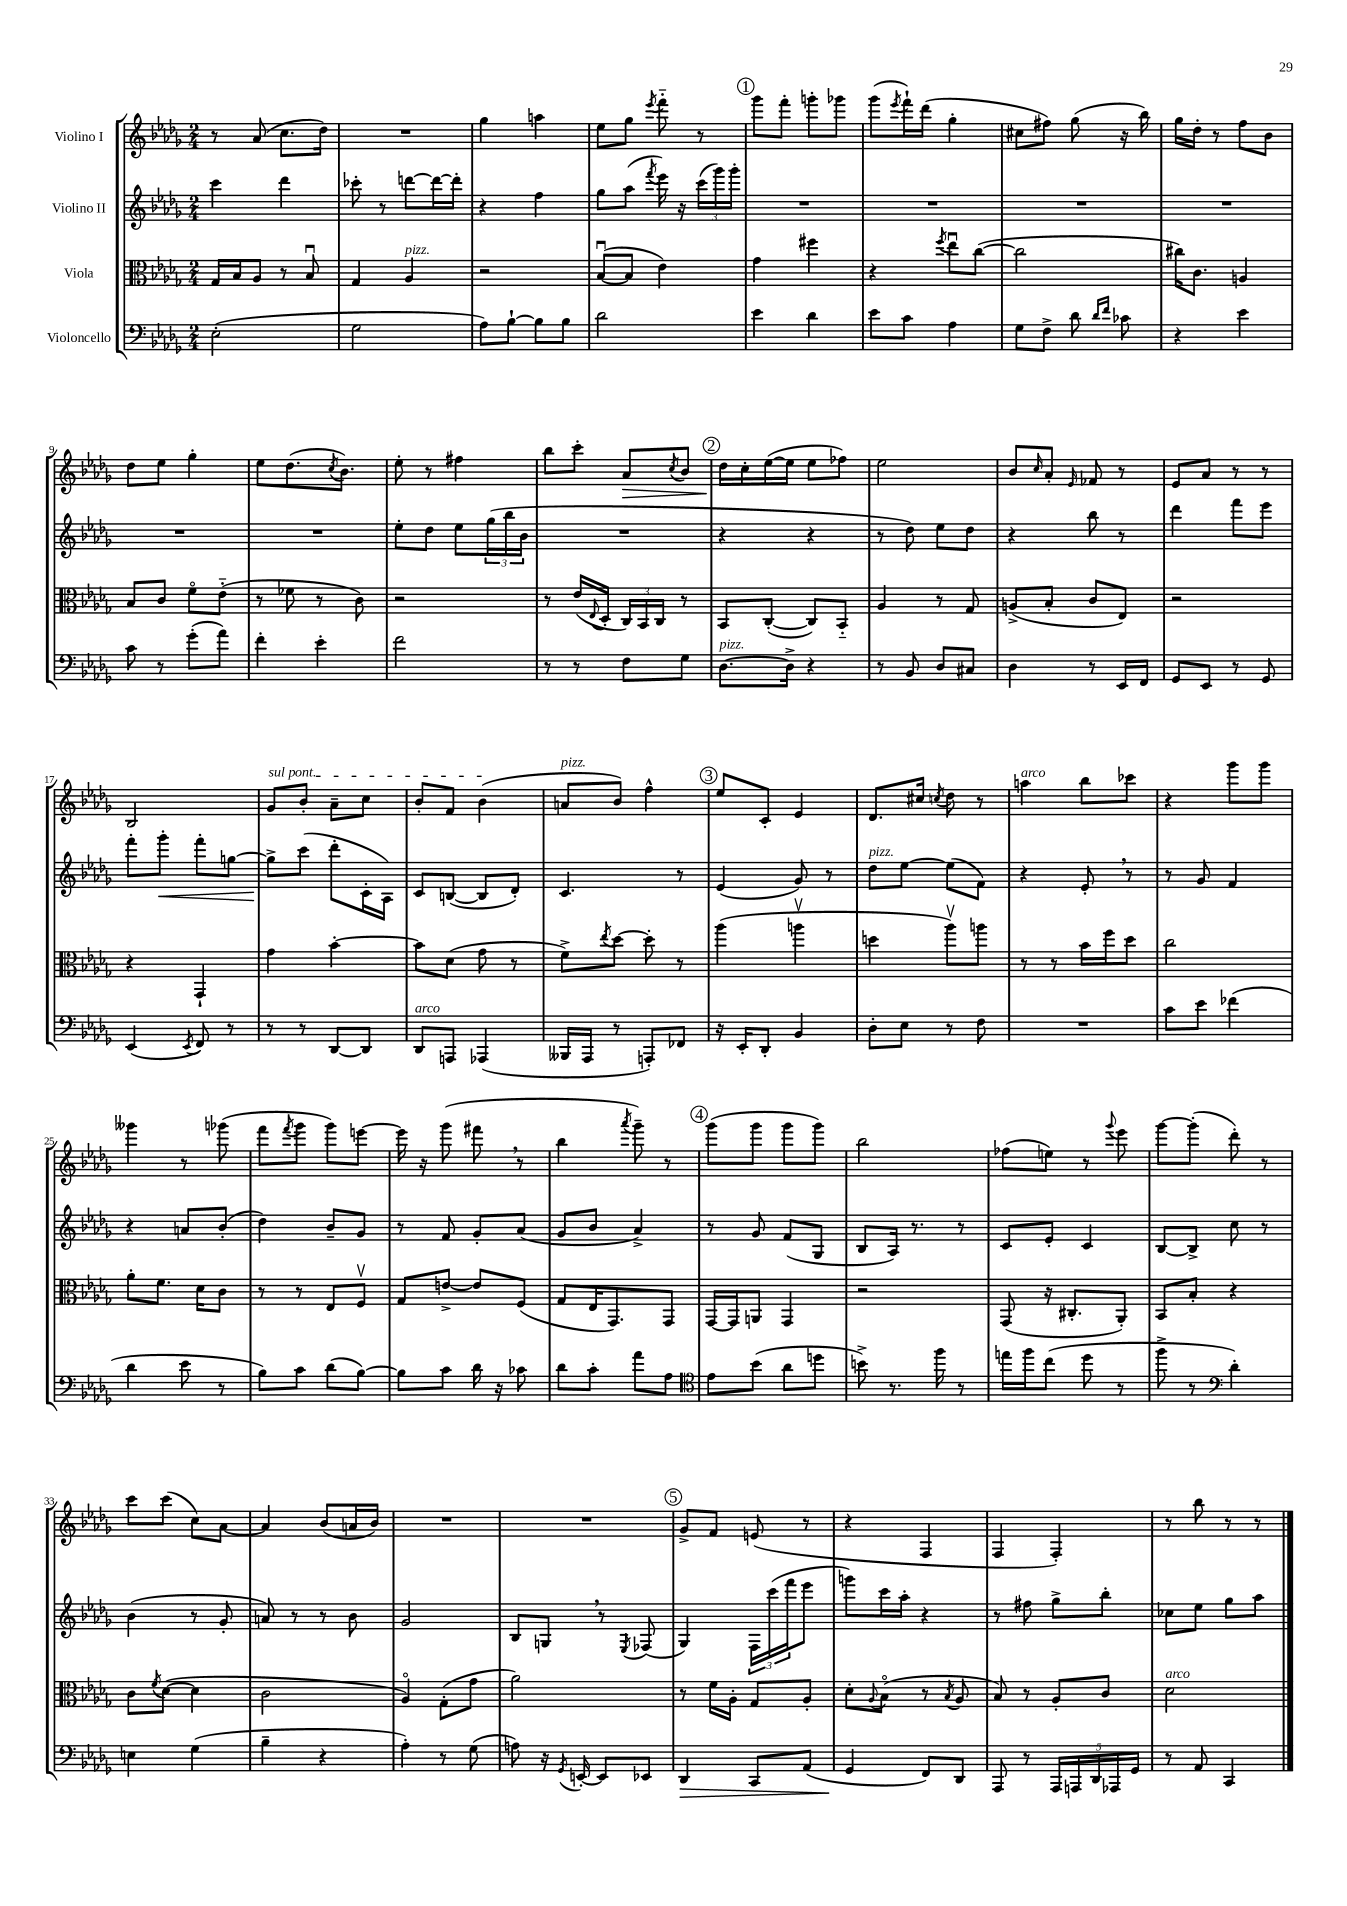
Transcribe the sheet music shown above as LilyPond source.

<<
\new StaffGroup <<
\new Staff = "s0" \with { instrumentName = "Violino I" } {
    \clef treble \key des \major \numericTimeSignature \time 2/4
    r8 aes'8( c''8. des''16) |
    R2 |
    ges''4 a''4 |
    ees''8 ges''8 \acciaccatura { ees'''8 } f'''8-_ r8 |
    \mark \markup { \circle "1" } ges'''8 f'''8-. g'''8-. ges'''8 |
    ges'''8( \acciaccatura { ees'''8 } f'''16-!) des'''16( ges''4-. |
    cis''8 fis''8) ges''8( r16 bes''16) |
    ges''16 des''16-. r8 f''8 bes'8 |
    des''8 ees''8 ges''4-. |
    ees''8 des''8.( \acciaccatura { c''8 } bes'8.) |
    ees''8-. r8 fis''4 |
    bes''8 c'''8-. aes'8\> \acciaccatura { c''8 } bes'8 |
    \mark \markup { \circle "2" } des''16\! c''16-. ees''16~( ees''16 ees''8 fes''8) |
    ees''2 |
    bes'8 \grace { c''16 } aes'8-. \grace { ees'16 } fes'8 r8 |
    ees'8 aes'8 r8 r8 |
    bes2 |
    \once \override TextSpanner.bound-details.left.text = \markup { \italic "sul pont." } ges'8\startTextSpan bes'8-. aes'8-- c''8 |
    bes'8-. f'8 bes'4\stopTextSpan( |
    a'8^\markup { \italic "pizz." } bes'8) f''4-^ |
    \mark \markup { \circle "3" } ees''8 c'8-. ees'4 |
    des'8. cis''16 \acciaccatura { c''8 } des''8 r8 |
    a''4^\markup { \italic "arco" } bes''8 ces'''8 |
    r4 ges'''8 ges'''8 |
    geses'''4 r8 ges'''8( |
    f'''8 \acciaccatura { f'''8 } ges'''8 ges'''8) e'''8~ |
    e'''16 r16 ges'''8( fis'''8 \breathe r8 |
    bes''4 \acciaccatura { aes'''8 } ges'''8--) r8 |
    \mark \markup { \circle "4" } ges'''8( ges'''8 ges'''8 ges'''8) |
    bes''2 |
    fes''8( e''8) r8 \appoggiatura { ges'''8 } ees'''8 |
    ges'''8~ ges'''8-.( des'''8-.) r8 |
    c'''8 c'''8( c''8) aes'8~ |
    aes'4 bes'8( a'16 bes'16) |
    R2 |
    R2 |
    \mark \markup { \circle "5" } ges'8-> f'8 e'8( r8 |
    r4 f4 |
    f4 f4-.) |
    r8 bes''8 r8 r8 \bar "|." |
}
\new Staff = "s1" \with { instrumentName = "Violino II" } {
    \clef treble \key des \major \numericTimeSignature \time 2/4
    c'''4 des'''4 |
    ces'''8-. r8 d'''8~ d'''16~ d'''16-. |
    r4 f''4 |
    ges''8 aes''8( \acciaccatura { f'''8 } ees'''16) r16 \tuplet 3/2 { c'''16( ges'''16) ges'''16-. } |
    \mark \markup { \circle "1" } R2 |
    R2 |
    R2 |
    R2 |
    R2 |
    R2 |
    ees''8-. des''8 ees''8 \tuplet 3/2 { ges''16( bes''16 bes'16 } |
    R2 |
    \mark \markup { \circle "2" } r4 r4 |
    r8 des''8) ees''8 des''8 |
    r4 bes''8 r8 |
    des'''4 f'''8 ees'''8 |
    f'''8-. ges'''8-.\< f'''8-. g''8~ |
    g''8->\! c'''8( des'''8-. c'16-. aes16) |
    c'8 b8~( b8 des'8-.) |
    c'4. r8 |
    \mark \markup { \circle "3" } ees'4( ges'8) r8 |
    des''8^\markup { \italic "pizz." } ees''8~ ees''8( f'8) |
    r4 ees'8-. \breathe r8 |
    r8 ges'8 f'4 |
    r4 a'8 bes'8-.( |
    des''4) bes'8-- ges'8 |
    r8 f'8 ges'8-. aes'8( |
    ges'8 bes'8 aes'4->) |
    \mark \markup { \circle "4" } r8 ges'8 f'8( ges8 |
    bes8 aes16) r8. r8 |
    c'8 ees'8-. c'4 |
    bes8~ bes8-> c''8 r8 |
    bes'4( r8 ges'8-. |
    a'8) r8 r8 bes'8 |
    ges'2 |
    bes8 g8 \breathe r8 \acciaccatura { ees8 } fes8( |
    \mark \markup { \circle "5" } ges4) \tuplet 3/2 { f16 c'''16( f'''16 } ees'''8 |
    g'''8) c'''16 aes''16-. r4 |
    r8 fis''8 ges''8-> bes''8-. |
    ces''8 ees''8 ges''8 aes''8 \bar "|." |
}
\new Staff = "s2" \with { instrumentName = "Viola" } {
    \clef alto \key des \major \numericTimeSignature \time 2/4
    ges16 bes16 aes8 r8 bes8\downbow |
    ges4 aes4^\markup { \italic "pizz." } |
    r2 |
    bes8~\downbow( bes8 ees'4) |
    \mark \markup { \circle "1" } ges'4 fis''4 |
    r4 \acciaccatura { f''8 } ees''8\downbow c''8~( |
    c''2 |
    cis''16) c'8. a4 |
    bes8 c'8 f'8\flageolet ees'8-_( |
    r8 fes'8 r8 c'8) |
    r2 |
    r8 ees'16( \appoggiatura { ees8 } des16-. \tuplet 3/2 { c16) bes,16 c16 } r8 |
    \mark \markup { \circle "2" } bes,8 c8~-.( c8) bes,8-_ |
    aes4 r8 ges8 |
    a8->( bes8-. c'8 ees8) |
    r2 |
    r4 ges,4-! |
    ges'4 bes'4~-. |
    bes'8 des'8( ges'8 r8 |
    f'8->) \acciaccatura { ees''8 } des''8~ des''8-. r8 |
    \mark \markup { \circle "3" } aes''4( a''4\upbow |
    d''4 aes''8\upbow) a''8 |
    r8 r8 bes'16 f''16 des''8 |
    c''2 |
    aes'8-. f'8. des'16 c'8 |
    r8 r8 ees8 f8\upbow |
    ges8 e'8~-> e'8 f8( |
    ges8 ees16 ges,8.) ges,8 |
    \mark \markup { \circle "4" } ges,16~ ges,16 a,8 ges,4 |
    r2 |
    ges,8( r16 cis8.-. aes,8-.) |
    bes,8 bes8-. r4 |
    c'8 \acciaccatura { f'8 } des'8~( des'4 |
    c'2 |
    aes4\flageolet) ges8-.( ges'8 |
    aes'2) |
    \mark \markup { \circle "5" } r8 f'16 aes16-. ges8 aes8-. |
    des'8-. \appoggiatura { aes8 } bes8\flageolet( r8 \acciaccatura { bes8 } aes8 |
    bes8) r8 aes8-. c'8 |
    des'2^\markup { \italic "arco" } \bar "|." |
}
\new Staff = "s3" \with { instrumentName = "Violoncello" } {
    \clef bass \key des \major \numericTimeSignature \time 2/4
    ees2-.( |
    ges2 |
    aes8) bes8~-! bes8 bes8 |
    des'2 |
    \mark \markup { \circle "1" } ees'4 des'4 |
    ees'8 c'8 aes4 |
    ges8 f8-> des'8 \grace { des'16 f'16 } ces'8 |
    r4 ees'4 |
    c'8 r8 ges'8-.( aes'8) |
    f'4-. ees'4-. |
    f'2 |
    r8 r8 f8 ges8 |
    \mark \markup { \circle "2" } des8.~^\markup { \italic "pizz." } des16-> r4 |
    r8 bes,8 des8 cis8 |
    des4 r8 ees,16 f,16 |
    ges,8 ees,8 r8 ges,8 |
    ees,4( \acciaccatura { ees,8 } f,8) r8 |
    r8 r8 des,8~ des,8 |
    des,8^\markup { \italic "arco" } a,,8 aes,,4( |
    beses,,16 aes,,16 r8 a,,8-.) fes,8 |
    \mark \markup { \circle "3" } r16 ees,16-. des,8-. bes,4 |
    des8-. ees8 r8 f8 |
    R2 |
    c'8 ees'8 fes'4( |
    des'4 ees'8 r8 |
    bes8) c'8 des'8( bes8~) |
    bes8 c'8 des'16 r16 ces'8 |
    des'8 c'8-. aes'8 aes8 |
    \mark \markup { \circle "4" } \clef tenor ees'8 bes'8( aes'8 d''8 |
    b'8->) r8. f''16 r8 |
    e''16 f''16 c''8( des''8 r8 |
    f''8-> r8 \clef bass des'4-.) |
    e4 ges4( |
    bes4-- r4 |
    aes4-.) r8 ges8( |
    a8) r16 \acciaccatura { ges,8 } e,16~-. e,8 ees,8 |
    \mark \markup { \circle "5" } des,4\> c,8 aes,8( |
    ges,4\! f,8) des,8 |
    aes,,8 r8 \tuplet 5/4 { aes,,16 a,,16 des,16 aes,,16 ges,16 } |
    r8 aes,8 c,4 \bar "|." |
}
>>
>>
